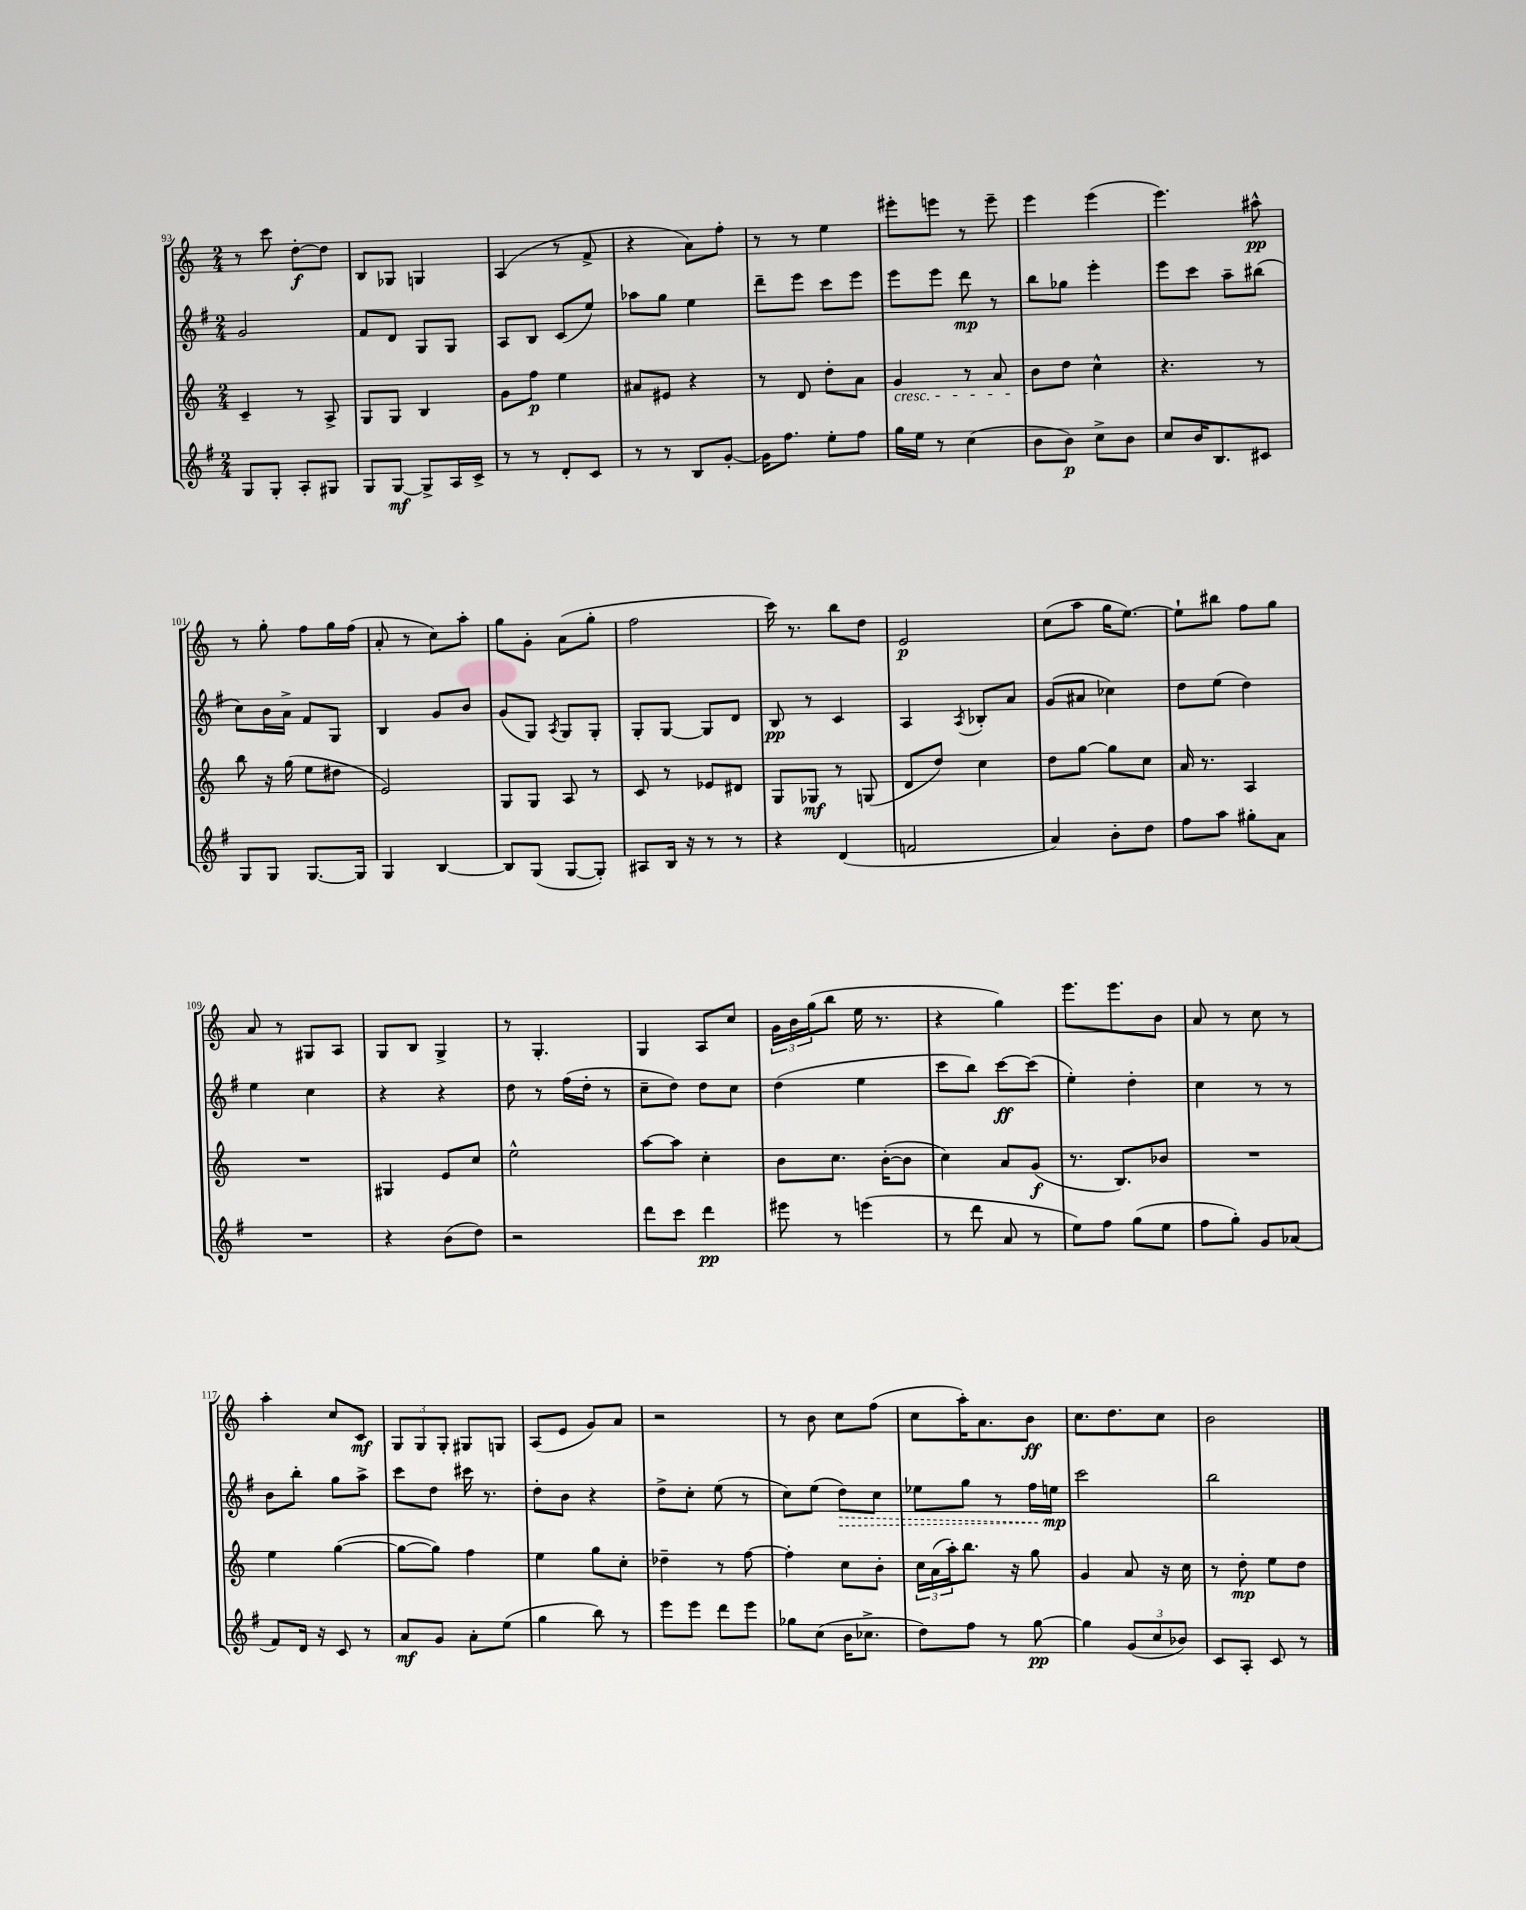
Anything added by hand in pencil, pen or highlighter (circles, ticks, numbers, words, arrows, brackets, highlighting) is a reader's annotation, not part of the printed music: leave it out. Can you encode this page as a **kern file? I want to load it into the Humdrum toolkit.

**kern	**dynam	**kern	**dynam	**kern	**dynam	**kern	**dynam
*part4	*part4	*part3	*part3	*part2	*part2	*part1	*part1
*staff4	*staff4	*staff3	*staff3	*staff2	*staff2	*staff1	*staff1
*clefG2	*	*clefG2	*	*clefG2	*	*clefG2	*
*k[f#]	*	*k[]	*	*k[f#]	*	*k[]	*
*M2/4	*	*M2/4	*	*M2/4	*	*M2/4	*
=93	=93	=93	=93	=93	=93	=93	=93
8G/L	.	4c~/	.	2g/	.	8r	.
8G'/J	.	.	.	.	.	8ccc\	.
8A'/L	.	8r	.	.	.	[8dd'\L	f
8G#X/J	.	8A^/	.	.	.	8dd\J]	.
=94	=94	=94	=94	=94	=94	=94	=94
8G/L	.	8G/L	.	8f#/L	.	8B/L	.
[8G/J	mf	8G/J	.	8d/J	.	8G-X/J	.
8G^/L]	.	4B/	.	8G/L	.	4Gn/	.
16A/L	.	.	.	8G/J	.	.	.
16c^/JJ	.	.	.	.	.	.	.
=95	=95	=95	=95	=95	=95	=95	=95
8r	.	8g\L	.	8A/L	.	(4A/	.
8r	.	8ff\J	p	8B/J	.	.	.
8d'/L	.	4ee\	.	(8c/L	.	8r	.
8c/J	.	.	.	8ee/J)	.	8f^/	.
=96	=96	=96	=96	=96	=96	=96	=96
8r	.	8a#X/L	.	8aa-X\L	.	4r	.
8r	.	8e#X/J	.	8gg\J	.	.	.
8B/L	.	4r	.	4ee\	.	8a\L)	.
[8g'/J	.	.	.	.	.	8ff'\J	.
=97	=97	=97	=97	=97	=97	=97	=97
16g\KL]	.	8r	.	8ddd~\L	.	8r	.
8.ff#\J	.	.	.	.	.	.	.
.	.	8d/	.	8eee\J	.	8r	.
8ee'\L	.	8dd'\L	.	8ccc\L	.	4ee\	.
8ff#\J	.	8a\J	.	8eee\J	.	.	.
=98	=98	=98	=98	=98	=98	=98	=98
!	!	!LO:TX:b:i:t=cresc.	!	!	!	!	!
16gg\LL	.	4g/	.	8eee\L	.	8eee#X'\L	.
16ee\JJ	.	.	.	.	.	.	.
8r	.	.	.	8eee\J	.	8eeen\J	.
(4cc\	.	8r	.	8ddd\	mp	8r	.
.	.	8a/	.	8r	.	8eee~\	.
=99	=99	=99	=99	=99	=99	=99	=99
8b\L	.	8b\L	.	8bb\L	.	4eee\	.
8b\J)	p	8dd\J	.	8gg-X\J	.	.	.
8cc^\L	.	4cc^^\	.	4eee'\	.	(4eee\	.
8b\J	.	.	.	.	.	.	.
=100	=100	=100	=100	=100	=100	=100	=100
8cc/L	.	4.r	.	8eee\L	.	4.eee\)	.
16b/K	.	.	.	8ccc\J	.	.	.
8.B/	.	.	.	.	.	.	.
.	.	.	.	8aa~\L	.	.	.
8c#X/J	.	8r	.	(8bb#X\J	.	8aa#X^^\	pp
!!LO:LB:g=z
=101	=101	=101	=101	=101	=101	=101	=101
8G/L	.	8bb\	.	8cc\L)	.	8r	.
8G/J	.	16r	.	16b\L	.	8gg'\	.
.	.	(16gg\	.	16a^\JJ	.	.	.
[8.G/L	.	8ee\L	.	8f#/L	.	8ff\L	.
.	.	8dd#X\J	.	8G/J	.	16gg\L	.
16G/Jk]	.	.	.	.	.	(16ff\JJ	.
=102	=102	=102	=102	=102	=102	=102	=102
4G/	.	2e/)	.	4B/	.	8a'/	.
.	.	.	.	.	.	8r	.
[4B/	.	.	.	8g/L	.	8cc\L)	.
.	.	.	.	8b/J	.	8aa'\J	.
=103	=103	=103	=103	=103	=103	=103	=103
8B/L]	.	8G/L	.	(8g/L	.	8gg\L	.
(8G/J	.	8G/J	.	8G/J)	.	8g'\J	.
.	.	.	.	8qA/	.	.	.
[8G/L	.	8A/	.	8G/L	.	(8a\L	.
8G'/J])	.	8r	.	8G'/J	.	8gg'\J	.
=104	=104	=104	=104	=104	=104	=104	=104
8A#X/L	.	8c/	.	8G'/L	.	2ff\	.
16B/Jk	.	8r	.	[8G/J	.	.	.
16r	.	.	.	.	.	.	.
8r	.	8e-X/L	.	8G/L]	.	.	.
8r	.	8d#X/J	.	8d/J	.	.	.
=105	=105	=105	=105	=105	=105	=105	=105
4r	.	8G/L	.	8B/	pp	16ccc\)	.
.	.	.	.	.	.	8.r	.
.	.	8G-X/J	mf	8r	.	.	.
(4d/	.	8r	.	4c/	.	8bb\L	.
.	.	(8Gn/	.	.	.	8dd\J	.
=106	=106	=106	=106	=106	=106	=106	=106
2fn/	.	8d/L	.	4A/	.	2e/	p
.	.	8dd/J)	.	.	.	.	.
.	.	.	.	8qA/	.	.	.
.	.	4cc\	.	8B-X'/L	.	.	.
.	.	.	.	8a/J	.	.	.
=107	=107	=107	=107	=107	=107	=107	=107
4a/)	.	8dd\L	.	(8g/L	.	(8cc\L	.
.	.	[8gg\J	.	8a#X/J	.	8aa\J	.
8b'\L	.	8gg\L]	.	4cc-X\)	.	16gg\KL	.
.	.	.	.	.	.	[8.ee\J)	.
8dd\J	.	8cc\J	.	.	.	.	.
=108	=108	=108	=108	=108	=108	=108	=108
8ff#\L	.	16a/	.	8dd\L	.	8ee`\L]	.
.	.	8.r	.	.	.	.	.
8aa\J	.	.	.	(8ee\J	.	8bb#X\J	.
8gg#X'\L	.	4A/	.	4dd\)	.	8ff\L	.
8a\J	.	.	.	.	.	8gg\J	.
!!LO:LB:g=z
=109	=109	=109	=109	=109	=109	=109	=109
2r	.	2r	.	4ee\	.	8a/	.
.	.	.	.	.	.	8r	.
.	.	.	.	4cc\	.	8G#X/L	.
.	.	.	.	.	.	8A/J	.
=110	=110	=110	=110	=110	=110	=110	=110
4r	.	4G#X/	.	4r	.	8G/L	.
.	.	.	.	.	.	8B/J	.
(8b\L	.	8e/L	.	4r	.	4G^/	.
8dd\J)	.	8cc/J	.	.	.	.	.
=111	=111	=111	=111	=111	=111	=111	=111
2r	.	2ee^^\	.	8dd\	.	8r	.
.	.	.	.	8r	.	4.G'/	.
.	.	.	.	(16ff#\LL	.	.	.
.	.	.	.	16dd'\JJ	.	.	.
.	.	.	.	8r	.	.	.
=112	=112	=112	=112	=112	=112	=112	=112
8ddd\L	.	[8aa\L	.	8cc~\L	.	4G/	.
8ccc\J	.	8aa\J]	.	8dd\J)	.	.	.
4ddd\	pp	4cc'\	.	8dd\L	.	8A/L	.
.	.	.	.	8cc\J	.	8cc/J	.
=113	=113	=113	=113	=113	=113	=113	=113
8eee#X\	.	8b\L	.	(4dd\	.	24g\LL	.
.	.	.	.	.	.	24b\	.
.	.	.	.	.	.	(24gg\J	.
8r	.	8.cc\J	.	.	.	8bb\J	.
(4eeen\	.	.	.	4ee\	.	16ee\	.
.	.	([16b'\KL	.	.	.	8.r	.
.	.	8b\J]	.	.	.	.	.
=114	=114	=114	=114	=114	=114	=114	=114
8r	.	4cc\)	.	8ccc\L	.	4r	.
8ddd\	.	.	.	8bb\J)	.	.	.
8a/	.	8a/L	.	[8ccc\L	ff	4gg\)	.
8r	.	(8g/J	f	(8ccc\J]	.	.	.
=115	=115	=115	=115	=115	=115	=115	=115
8ee\L)	.	8.r	.	4ee'\)	.	8.eee\L	.
8ff#\J	.	.	.	.	.	.	.
.	.	8.B/L)	.	.	.	8.eee\	.
(8gg\L	.	.	.	4dd'\	.	.	.
8ee\J	.	8b-X/J	.	.	.	8b\J	.
=116	=116	=116	=116	=116	=116	=116	=116
8ff#\L	.	2r	.	4cc\	.	8a/	.
8gg'\J)	.	.	.	.	.	8r	.
8g/L	.	.	.	8r	.	8cc\	.
(8a-X/J	.	.	.	8r	.	8r	.
!!LO:LB:g=z
=117	=117	=117	=117	=117	=117	=117	=117
8f#/L)	.	4ee\	.	8b\L	.	4aa'\	.
16d/Jk	.	.	.	8bb'\J	.	.	.
16r	.	.	.	.	.	.	.
8c/	.	([4gg\	.	8gg\L	.	8cc/L	.
8r	.	.	.	8aa^\J	.	8c/J	mf
=118	=118	=118	=118	=118	=118	=118	=118
8a/L	mf	8gg\L_	.	8ccc\L	.	12G/L	.
.	.	.	.	.	.	12G/	.
8g/J	.	8gg\J])	.	8dd\J	.	.	.
.	.	.	.	.	.	12G'/J	.
8a'\L	.	4ff\	.	16ccc#X\	.	8G#X/L	.
.	.	.	.	8.r	.	.	.
(8ee\J	.	.	.	.	.	8Gn/J	.
=119	=119	=119	=119	=119	=119	=119	=119
4gg\	.	4ee\	.	8dd'\L	.	(8A/L	.
.	.	.	.	8b\J	.	8e/J	.
8bb\)	.	8gg\L	.	4r	.	8g/L)	.
8r	.	8cc'\J	.	.	.	8a/J	.
=120	=120	=120	=120	=120	=120	=120	=120
8eee\L	.	4dd-X~\	.	8dd^\L	.	2r	.
8eee\J	.	.	.	8cc'\J	.	.	.
8ddd\L	.	8r	.	(8ee\	.	.	.
8eee\J	.	[8ff\	.	8r	.	.	.
=121	=121	=121	=121	=121	=121	=121	=121
8gg-X\L	.	4ff'\]	.	8cc\L)	.	8r	.
(8cc\J	.	.	.	(8ee\J	.	8b\	.
!	!	!	!	!	!LO:HP:b	!	!
16b\KL	.	8cc\L	.	8dd\L)	>	8cc\L	.
8.cc-X^\J	.	.	.	.	.	.	.
.	.	8b'\J	.	8cc\J	.	(8ff\J	.
=122	=122	=122	=122	=122	=122	=122	=122
8dd\L)	.	24cc\LL	.	8ee-X\L	.	8cc\L	.
.	.	(24a\	.	.	.	.	.
.	.	24aa'\J)	.	.	.	.	.
8ff#\J	.	8.bb\J	.	8gg\J	.	16aa'\K)	.
.	.	.	.	.	.	8.a\	.
8r	.	.	.	8r	.	.	.
.	.	16r	.	.	.	.	.
[8gg\	pp	8gg\	.	16ff#\LL	.	8b\J	ff
.	.	.	.	16een\JJ	mp	.	.
.	.	.	.	.	]	.	.
=123	=123	=123	=123	=123	=123	=123	=123
4gg\]	.	4g/	.	2ccc\	.	8.cc\L	.
.	.	.	.	.	.	8.dd\	.
(12g/L	.	8a/	.	.	.	.	.
12cc/	.	.	.	.	.	.	.
.	.	16r	.	.	.	8cc\J	.
12b-X/J)	.	.	.	.	.	.	.
.	.	16cc\	.	.	.	.	.
=124	=124	=124	=124	=124	=124	=124	=124
8c/L	.	8r	.	2bb\	.	2b\	.
8A'/J	.	8dd'\	mp	.	.	.	.
8c/	.	8ee\L	.	.	.	.	.
8r	.	8dd\J	.	.	.	.	.
==	==	==	==	==	==	==	==
*-	*-	*-	*-	*-	*-	*-	*-
